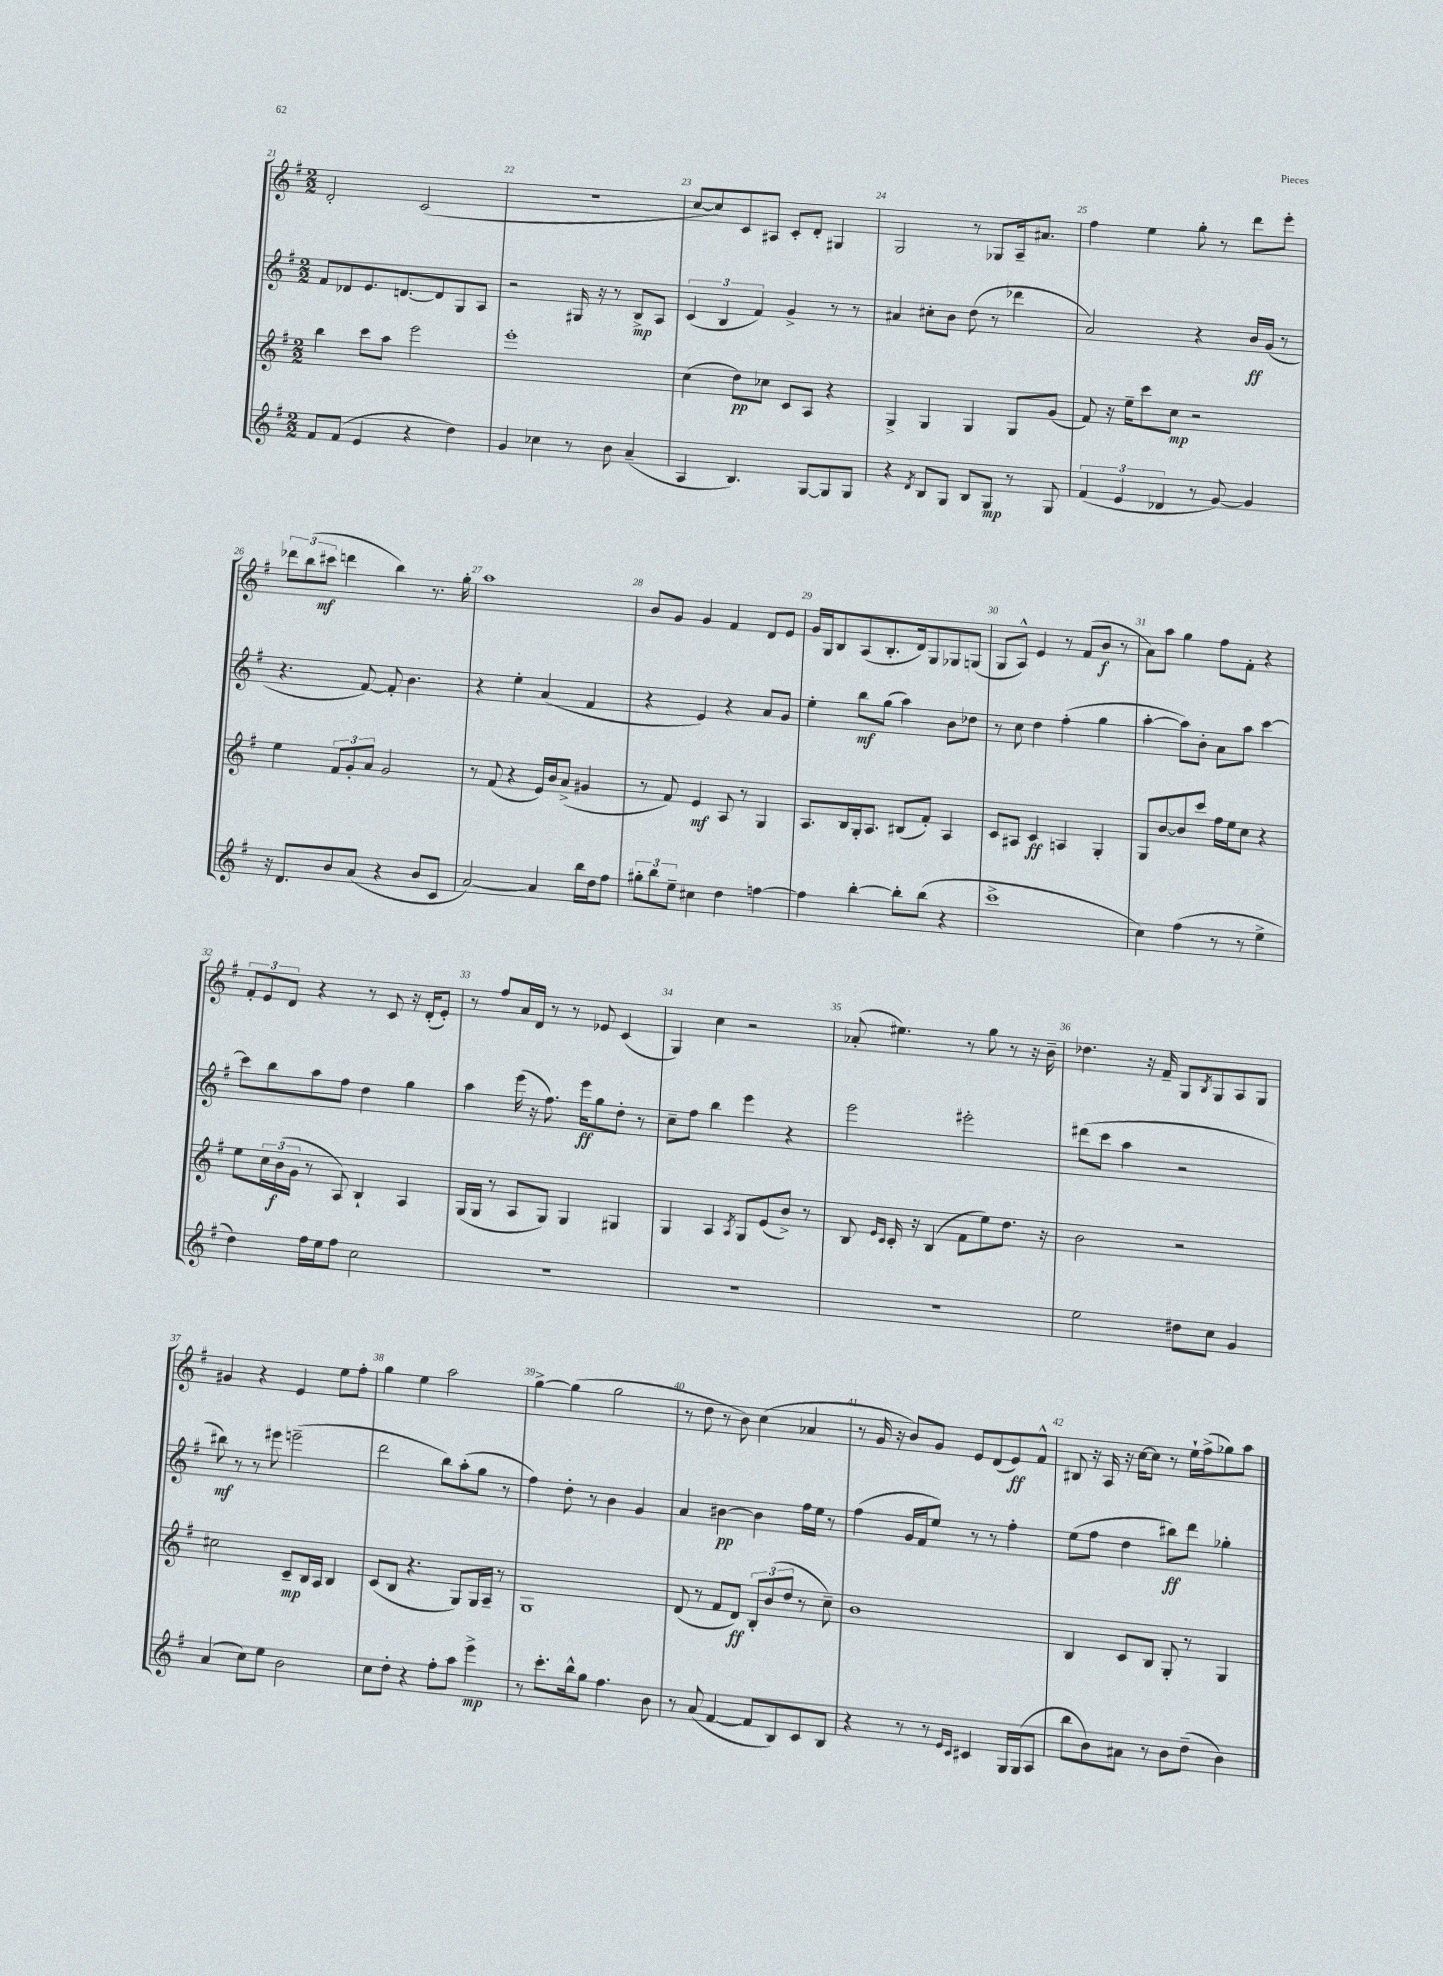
<<
\new StaffGroup <<
\new Staff = "s0" {
    \clef treble \key g \major \numericTimeSignature \time 2/2
    d'2-. c'2( |
    r1 |
    c''8~ c''8) c'8 ais8 c'8-. d'8-. gis4 |
    g2 r8 ges8 a16-- ais'8. |
    fis''4 e''4 g''8-. r8 d'''8 e'''8-. |
    \tuplet 3/2 { des'''8 b''8( cis'''8\mf } d'''4 b''4) r8. g''16-. |
    a''1 |
    b'8 g'8 g'4 fis'4 d'8 e'8 |
    g'16 g16 b8 a8( b8.-. d'16) g8 ges8 g8( |
    g8 a8-^) e'4 r8 fis'8( b'8\f r8 |
    a'8) a''8 g''4 fis''8 fis'8-. r4 |
    \tuplet 3/2 { fis'8-. e'8 d'8 } r4 r8 c'8 r16 d'16-.( e'8-.) |
    r8 fis''8 a'16 d'16 r8 r8 ees'8 c'4( |
    g4) c''4 r2 |
    aes'8-.( eis''4.) r8 g''8 r8 r16 b'16-- |
    des''4. r16 fis'16-- g8 \acciaccatura { b8 } g8 a8 g8 |
    gis'4 r4 e'4 e''8 fis''8-. |
    g''4 e''4 a''2 |
    g''4~-> g''4( g''2 |
    r8 d''8 r8 b'8) c''4( aes'4 |
    r8 g'16 r16 b'8) g'8 e'8 d'8( e'8\ff) fis'8-^ |
    bis8 r16 a16 r16 c''16~ c''8 r8 e''16-! fis''16->( ges''8) a''8 \bar "|." |
}
\new Staff = "s1" {
    \clef treble \key g \major \numericTimeSignature \time 2/2
    fis'8 des'8 e'8. d'8.~ d'8 g8 a8 |
    r2 gis16 r16 r8 b8->\mp a8 |
    \tuplet 3/2 { c'4( b4 fis'4) } g'4-> r8 r8 |
    ais'4 cis''8-. b'8 d''8( r8 des'''4 |
    a'2) r4 b'16\ff g'16( r8 |
    r4. fis'8~) fis'8-. b'4. |
    r4 e''4-. a'4( fis'4 |
    r4 e'4) r4 a'8 g'8 |
    e''4-. b''8\mf g''8( a''4) b'8 des''8 |
    r8 c''8 d''4 fis''4-.( g''4 |
    a''4~-. a''8) b'8-. a'8 a''8 c'''4~ |
    c'''8 b''8 a''8 fis''8 d''4 g''4 |
    a''4 e'''16( r16 fis''8.) e'''16\ff g''8 d''8-. r8 |
    c''8-- fis''8 b''4 e'''4 r4 |
    e'''2 eis'''2-. |
    dis'''8( c'''8 a''4 r2 |
    bis''8\mf) r8 r8 eis'''8 e'''2--( |
    d'''2 b''8) a''8-.( g''8 r8 |
    fis''4) d''8-. r8 b'4 g'4 |
    a'4 bis'4~\pp bis'4 fis''16 e''16 r8 |
    fis''4( g'16 fis'16 e''8) r8 r8 fis''4-. |
    e''8( fis''8 d''4 bis''8\ff) d'''8 ges''4-. \bar "|." |
}
\new Staff = "s2" {
    \clef treble \key g \major \numericTimeSignature \time 2/2
    b''4 c'''8 a''8 e'''2 |
    e'''1-. |
    c''4( d''8\pp) ces''8 c'8 a8 r4 |
    g4-> g4 g4 g8 g'8( |
    fis'8) r16 e''16-- c'''8 c''8\mp r2 |
    e''4 \tuplet 3/2 { fis'8 g'8-. a'8 } g'2 |
    r8 fis'8( r4 e'16) b'16 a'8->( gis'4 |
    r8 fis'8) e'4\mf a8 r8 g4 |
    a8. b16 g16-. a8. bis8( fis'8-.) a4 |
    c'8 ais8 c'4\ff a4 g4-. |
    g8 b'8~ b'8 c'''8 fis''16 e''16 c''8 r4 |
    e''8 \tuplet 3/2 { c''16 b'16\f( g'16 } r8 a8) b4-! a4 |
    g16( g16 r8 a8 g8) g4 gis4 |
    g4 a4 \acciaccatura { a8 } g8 e'8( b'8->) r8 |
    b8 \grace { e'16 c'16 } c'16-. r16 b4( fis'8 e''8) d''8. r16 |
    b'2 r2 |
    cis''2 c'8--\mp b16 a16 b4 |
    c'8( b8 r4. g8) g16 a16-- r8 |
    g1 |
    d'8( r8 fis'8 d'8\ff) \tuplet 3/2 { b8-. b'8( d''8 } r8 c''8--) |
    b'1 |
    b4 c'8 b8 g8-. r8 g4 \bar "|." |
}
\new Staff = "s3" {
    \clef treble \key g \major \numericTimeSignature \time 2/2
    fis'8 fis'8( e'4 r4 d''4) |
    g'4 ces''4 r8 b'8 a'4--( |
    a4 b4.) g8~ g8 g8 |
    r4 \acciaccatura { d'8 } b8 g8 b8 g8\mp r8 g8 |
    \tuplet 3/2 { fis'4( e'4 des'4 } r8 g'8~) g'4 |
    r16 d'8. b'8 a'8( r4 b'8 c'8 |
    a'2~) a'4 b''16 d''16 fis''8 |
    \tuplet 3/2 { gis''8-. b''8 e''8-- } cis''4 d''4 f''4~ |
    f''4 b''4~-. b''8-. b''8( r4 |
    c'''1-> |
    c''4) fis''4( r8 r8 e''4-> |
    d''4) fis''16 e''16 fis''8 c''2 |
    R1 |
    R1 |
    R1 |
    e''2 dis''8 c''8 g'4 |
    a'4( c''8) e''8 b'2 |
    c''8 d''8-. r4 fis''8-. a''8 e'''4->\mp |
    r8 c'''8.-. b''16-^ g''8 fis''4. b'8 |
    r8 a'8( fis'4~ fis'8 b8) c'8 b8 |
    r4 r8 r8 \grace { e'16 c'16 } cis'4 g16 g16( a8 |
    b''8 b'8) ais'8 r8 b'8 d''8--( b'4) \bar "|." |
}
>>
>>
\layout { \context { \Score currentBarNumber = #21 \override BarNumber.break-visibility = ##(#f #t #t) barNumberVisibility = #all-bar-numbers-visible } }
